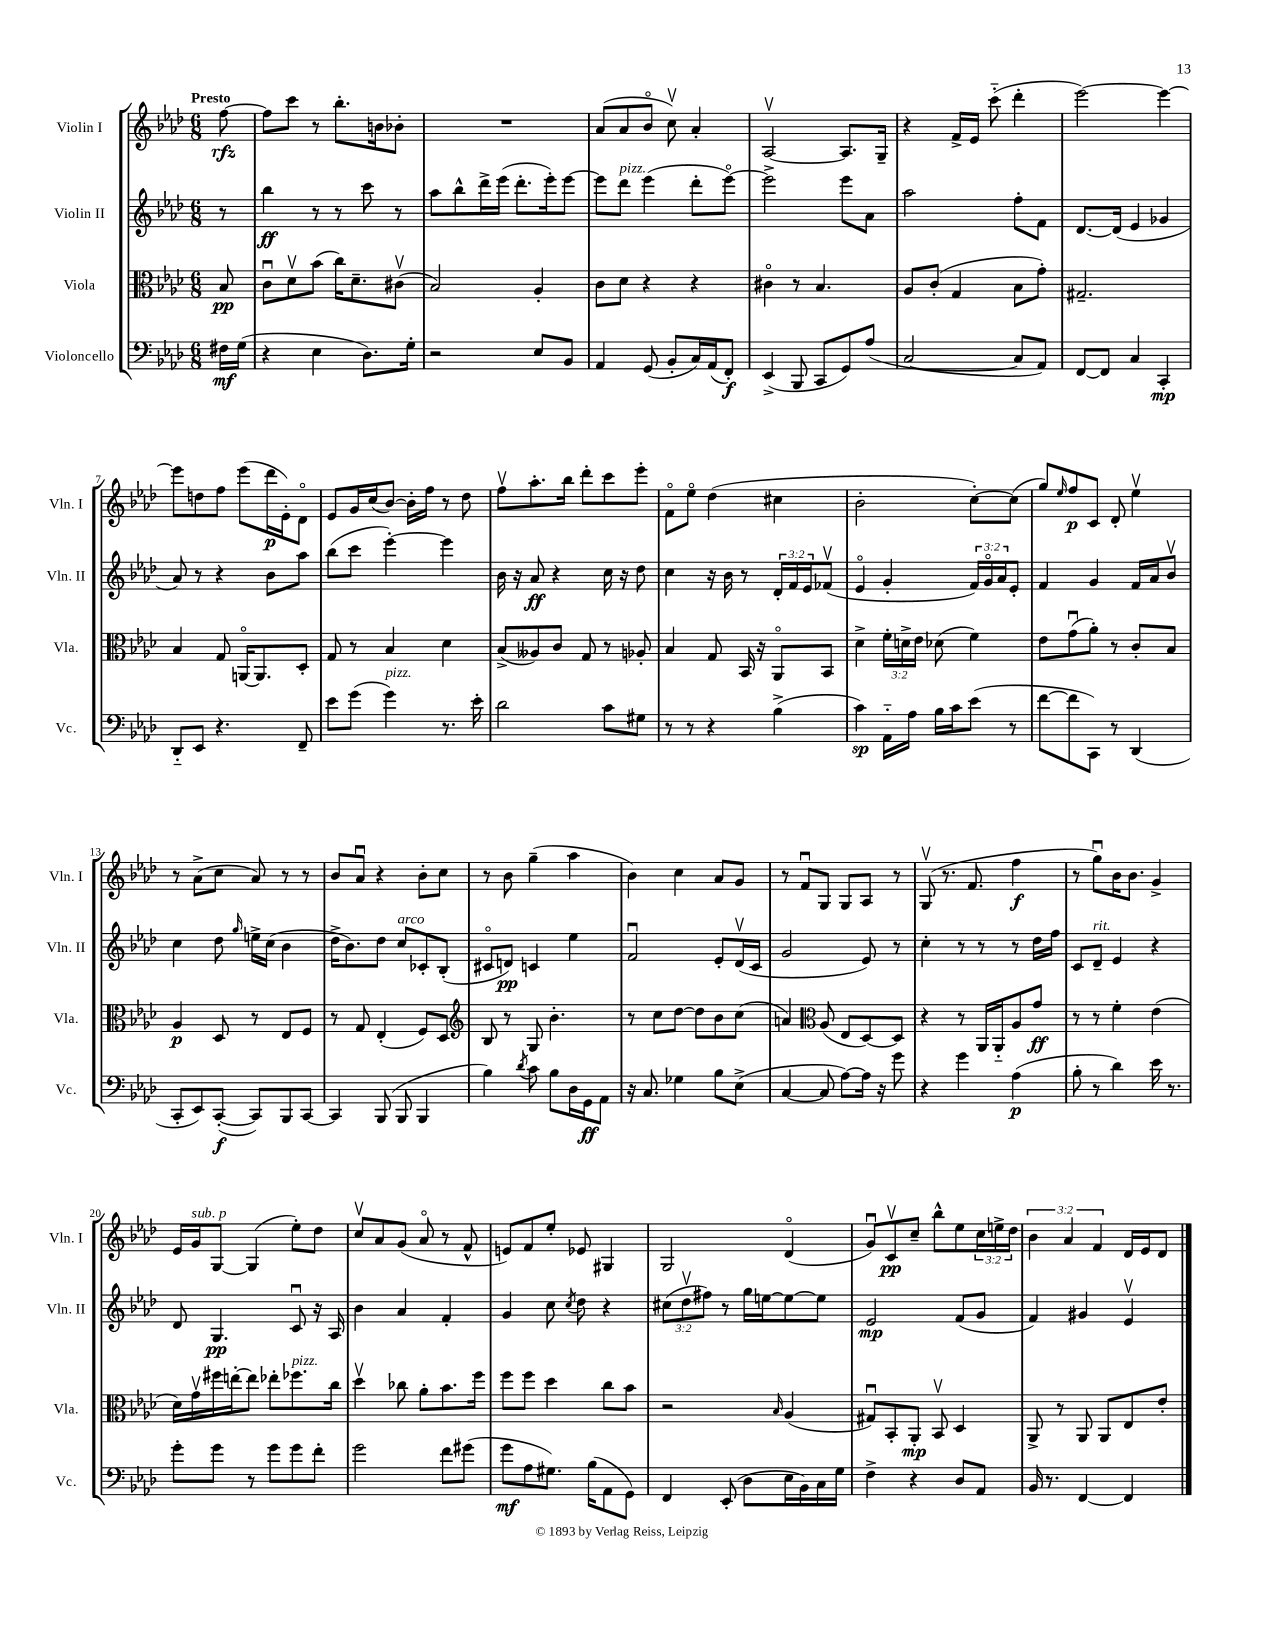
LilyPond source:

<<
\new StaffGroup <<
\new Staff = "s0" \with { instrumentName = "Violin I" shortInstrumentName = "Vln. I" } {
    \clef treble \key aes \major \numericTimeSignature \time 6/8 \override Staff.TupletNumber.text = #tuplet-number::calc-fraction-text \partial 8 \tempo "Presto"
    f''8~\rfz |
    f''8 c'''8 r8 bes''8.-. b'16 bes'8-. |
    R2. |
    aes'8( aes'8 bes'8\flageolet c''8\upbow) aes'4-. |
    aes2~\upbow aes8. g16-- |
    r4 f'16-> ees'16 c'''8-_( des'''4-. |
    ees'''2~) ees'''4~ |
    ees'''8 d''8 f''8 ees'''8( des'''16\p ees'16-.) des'8\flageolet |
    ees'8 g'16 c''16( bes'8~) bes'16-. f''16 r8 des''8 |
    f''8\upbow aes''8.-. bes''16 des'''8-. c'''8 ees'''8-. |
    f'8\flageolet ees''8\flageolet des''4( cis''4 |
    bes'2-. c''8~-.) c''8( |
    g''8) \grace { ees''16 } f''8\p c'8 des'8-. ees''4\upbow |
    r8 aes'8->( c''8 aes'8) r8 r8 |
    bes'8 aes'8\downbow r4 bes'8-. c''8 |
    r8 bes'8 g''4--( aes''4 |
    bes'4) c''4 aes'8 g'8 |
    r8 f'8\downbow g8 g8 aes8 r8 |
    g8\upbow( r8. f'8. f''4\f |
    r8 g''8\downbow) bes'16 bes'8. g'4-> |
    ees'16 g'16^\markup { \italic "sub. p" } g8~ g4( ees''8-.) des''8 |
    c''8\upbow aes'8 g'8( aes'8\flageolet r8 f'8-^ |
    e'8) f'8 ees''8-. ees'8 gis4 |
    g2 des'4\flageolet( |
    g'8\downbow) c'8\upbow\pp c''8-- bes''8-^ ees''8 \tuplet 3/2 { c''16 e''16-> des''16 } |
    \tuplet 3/2 { bes'4 aes'4 f'4 } des'16 ees'16 des'8 \bar "|." |
}
\new Staff = "s1" \with { instrumentName = "Violin II" shortInstrumentName = "Vln. II" } {
    \clef treble \key aes \major \numericTimeSignature \time 6/8 \override Staff.TupletNumber.text = #tuplet-number::calc-fraction-text \partial 8
    r8 |
    bes''4\ff r8 r8 c'''8 r8 |
    aes''8 bes''8-^ des'''16-> ees'''16( des'''8.-. ees'''16-.) ees'''8~ |
    ees'''8 des'''8^\markup { \italic "pizz." } ees'''4( des'''8-. ees'''8~\flageolet) |
    ees'''2-> ees'''8 aes'8 |
    aes''2 f''8-. f'8 |
    des'8.~ des'16( ees'4 ges'4 |
    aes'8) r8 r4 bes'8 aes''8 |
    bes''8( c'''8 ees'''4~-.) ees'''4 |
    bes'16 r16 aes'8\ff r4 c''16 r16 des''8 |
    c''4 r16 bes'16 r8 \tuplet 3/2 { des'16-. f'16 ees'16 } fes'8\upbow( |
    ees'4\flageolet g'4-. \tuplet 3/2 { f'16) g'16\flageolet aes'16 } ees'8-. |
    f'4 g'4 f'16 aes'16 bes'8\upbow |
    c''4 des''8 \grace { g''16 } e''16-> c''16( bes'4 |
    des''16-> bes'8.) des''8 c''8^\markup { \italic "arco" } ces'8-. bes8-.( |
    cis'8\flageolet d'8\pp) c'4 ees''4 |
    f'2\downbow ees'8-. des'16\upbow( c'16 |
    g'2 ees'8) r8 |
    c''4-. r8 r8 r8 des''16 f''16 |
    c'8 des'8--^\markup { \italic "rit." } ees'4 r4 |
    des'8 g4.\pp c'8\downbow r16 aes16 |
    bes'4 aes'4 f'4-. |
    g'4 c''8 \acciaccatura { c''8 } des''8 r4 |
    \tuplet 3/2 { cis''8( des''8\upbow fis''8) } r8 g''16 e''16~ e''8~ e''8 |
    ees'2\mp f'8( g'8 |
    f'4) gis'4 ees'4\upbow \bar "|." |
}
\new Staff = "s2" \with { instrumentName = "Viola" shortInstrumentName = "Vla." } {
    \clef alto \key aes \major \numericTimeSignature \time 6/8 \override Staff.TupletNumber.text = #tuplet-number::calc-fraction-text \partial 8
    bes8\pp |
    c'8\downbow des'8\upbow bes'8( c''16) des'8.-- cis'8\upbow( |
    bes2) aes4-. |
    c'8 des'8 r4 r4 |
    cis'4\flageolet r8 bes4. |
    aes8 c'8-.( g4 bes8 g'8-.) |
    gis2.-- |
    bes4 g8 a,16~\flageolet a,8. des8-. |
    g8 r8 bes4 des'4 |
    bes8->( aeses8) c'8 g8 r8 aes8-. |
    bes4 g8 bes,16 r16 aes,8\flageolet bes,8 |
    des'4-> \tuplet 3/2 { f'16-. d'16-> ees'16 } des'8( f'4) |
    ees'8 g'8\downbow( aes'8-.) r8 c'8-. bes8 |
    aes4\p des8 r8 ees8 f8 |
    r8 g8 ees4-.( f8) des8 |
    \clef treble bes8 r8 g8 bes'4.-. |
    r8 c''8 des''8~ des''8 bes'8 c''8( |
    a'4) \clef alto aes8( ees8 des8~) des8 |
    r4 r8 aes,16 aes,16-_ aes8 g'8\ff |
    r8 r8 f'4-. ees'4( |
    des'16) g'16\upbow fis''16 e''16~-. e''8 ees''8-. fes''8.^\markup { \italic "pizz." } c''16 |
    des''4\upbow ces''8 aes'8-. bes'8. f''16 |
    f''8 f''8 des''4 c''8 bes'8 |
    r2 \grace { bes16 } aes4( |
    gis8\downbow) bes,8-. aes,8-.\mp bes,8\upbow des4 |
    aes,8-> r8 aes,8 aes,8 ees8 ees'8-. \bar "|." |
}
\new Staff = "s3" \with { instrumentName = "Violoncello" shortInstrumentName = "Vc." } {
    \clef bass \key aes \major \numericTimeSignature \time 6/8 \partial 8
    fis16\mf g16( |
    r4 ees4 des8.) g16-. |
    r2 ees8 bes,8 |
    aes,4 g,8( bes,8-. c16) aes,16( f,8-.\f) |
    ees,4->( bes,,8 c,8 g,8) aes8( |
    c2~ c8 aes,8) |
    f,8~ f,8 c4 c,4-.\mp |
    des,8-_ ees,8 r4. f,8-- |
    ees'8 g'8( g'4^\markup { \italic "pizz." }) r8. ees'16-. |
    des'2 c'8 gis8 |
    r8 r8 r4 bes4->( |
    c'4\sp) aes,16-_ aes16 bes16 c'16 ees'8( r8 |
    f'8~ f'8 c,8) r8 des,4( |
    c,8-. ees,8) c,8~-.\f( c,8) bes,,8 c,8~ |
    c,4 bes,,8( bes,,8 bes,,4 |
    bes4) \acciaccatura { des'8 } c'8 bes8 des16 g,16\ff aes,8 |
    r16 c8. ges4 bes8 ees8->( |
    c4~ c8 aes8~) aes16 r16 g'8 |
    r4 g'4 aes4\p( |
    bes8-. r8 des'4) ees'16 r8. |
    g'8-. g'8 r8 g'8 g'8 f'8-. |
    g'2 f'8 gis'8( |
    g'8\mf aes8 gis8.) bes16( aes,8 g,8) |
    f,4 ees,8-.( des8 ees16 bes,16) c16 g16 |
    f4-> r4 des8 aes,8 |
    bes,16 r8. f,4~ f,4 \bar "|." |
}
>>
>>
